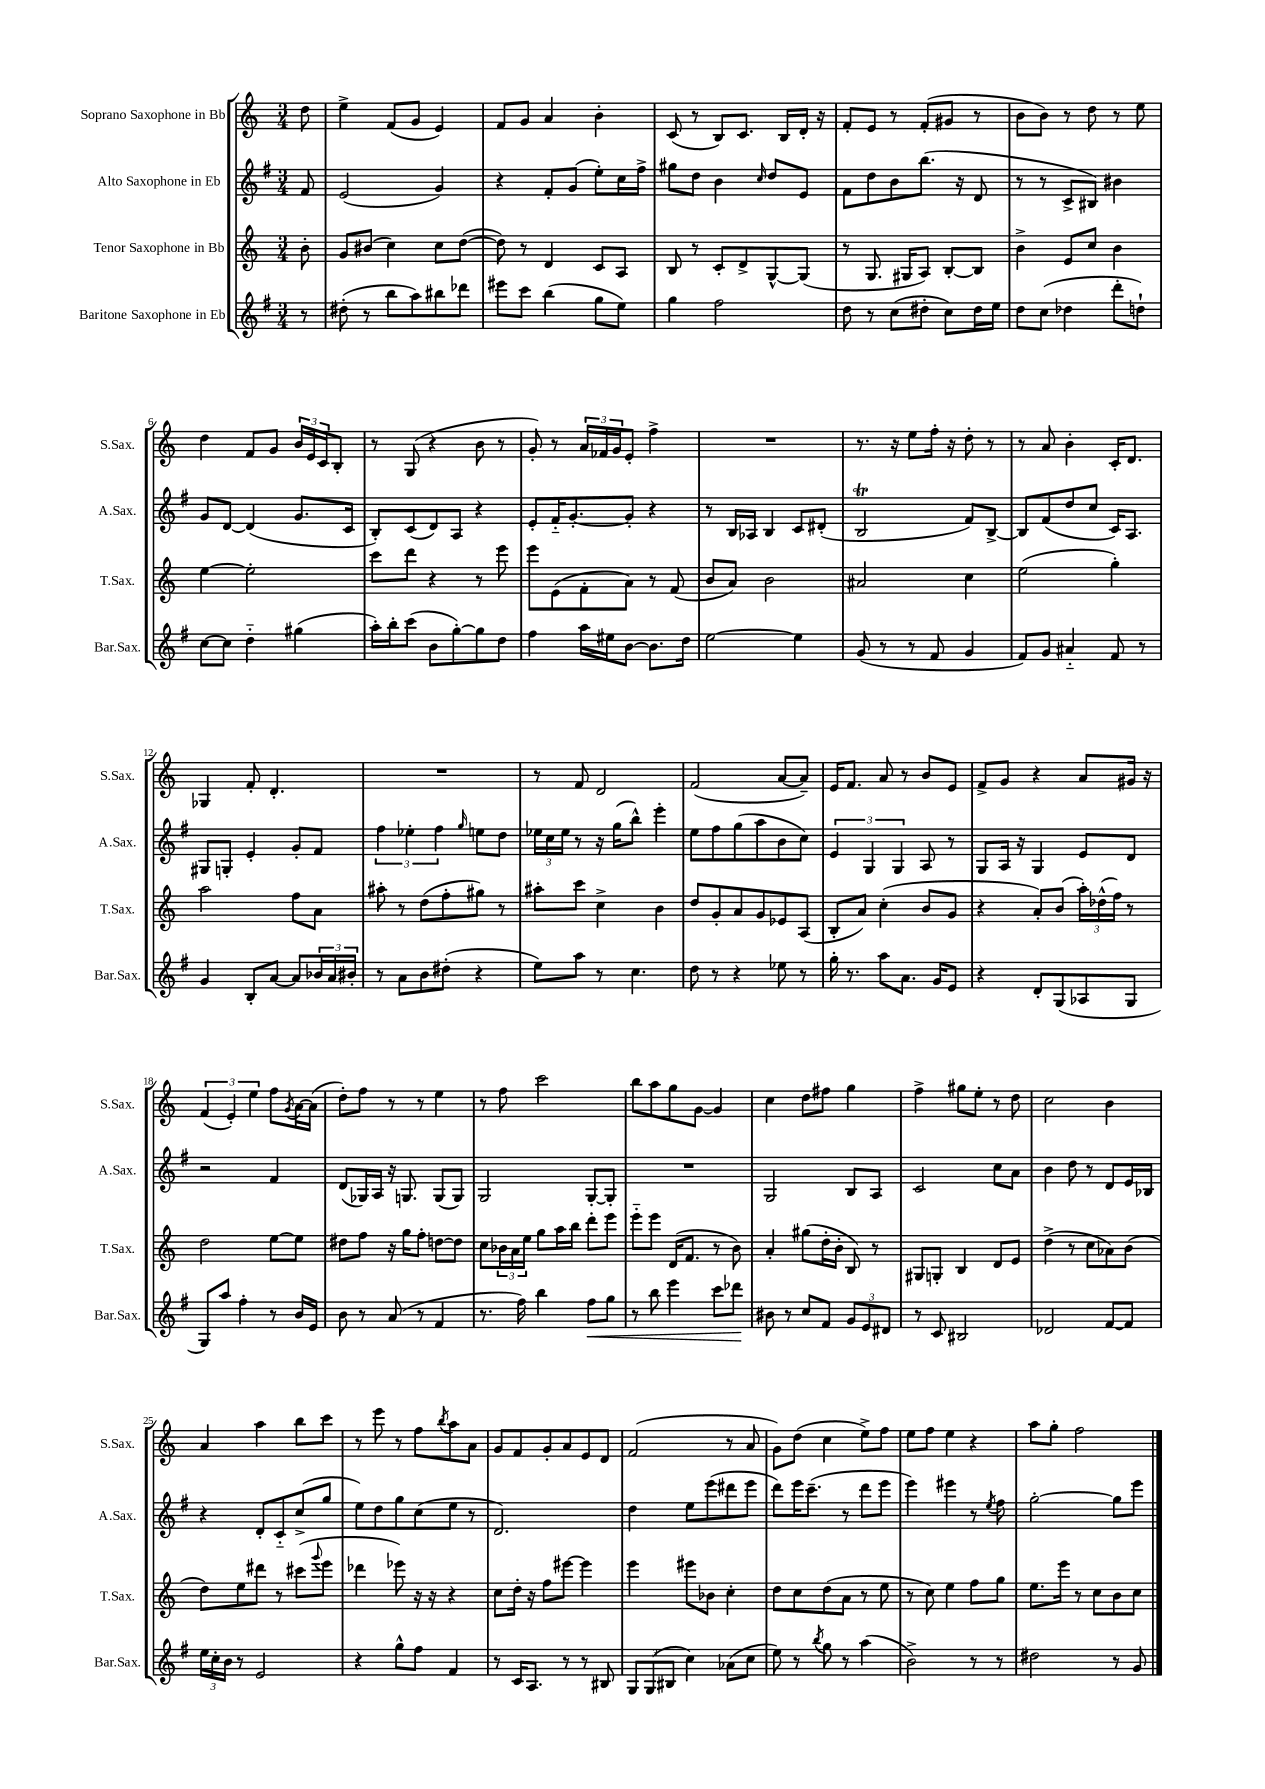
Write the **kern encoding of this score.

**kern	**dynam	**kern	**kern	**kern
*part4	*part4	*part3	*part2	*part1
*staff4	*staff4	*staff3	*staff2	*staff1
*I"Baritone Saxophone in Eb	*	*I"Tenor Saxophone in Bb	*I"Alto Saxophone in Eb	*I"Soprano Saxophone in Bb
*I'Bar.Sax.	*	*I'T.Sax.	*I'A.Sax.	*I'S.Sax.
*clefG2	*	*clefG2	*clefG2	*clefG2
*k[f#]	*	*k[]	*k[f#]	*k[]
*M3/4	*	*M3/4	*M3/4	*M3/4
=	=	=	=	=
8r	.	8b'\	8f#/	8dd\
=1	=1	=1	=1	=1
(8dd#X'\	.	8g/L	(2e/	4ee^\
8r	.	(8b#X/J	.	.
8bb\L	.	4cc\)	.	(8f/L
8aa\)	.	.	.	8g/J
8bb#X\	.	8cc\L	4g/)	4e/)
8ddd-X\J	.	([8dd\J	.	.
=2	=2	=2	=2	=2
8eee#X\L	.	8dd\])	4r	8f/L
8ccc\J	.	8r	.	8g/J
(4bb\	.	4d/	8f#'/L	4a/
.	.	.	(8g/J	.
8gg\L	.	8c/L	8ee'\L)	4b'\
8ee\J)	.	8A/J	16cc\L	.
.	.	.	16ff#^\JJ	.
=3	=3	=3	=3	=3
4gg\	.	8B/	8gg#X\L	(8c/
.	.	8r	8dd\J	8r
2ff#\	.	8c'/L	4b\	8B/L)
.	.	8d^/	.	8.c/J
.	.	.	16qqcc/	.
.	.	[8G^^/	8dd/L	.
.	.	.	.	16B/LL
.	.	(8G/J]	8e/J	16d'/JJ
.	.	.	.	16r
=4	=4	=4	=4	=4
8dd\	.	8r	8f#\L	8f'/L
8r	.	8.G/	8dd\	8e/J
(8cc\L	.	.	8b\	8r
.	.	16G#X/KL	.	.
8dd#X'\J	.	8A/J)	(8.bb\J	(8f'/L
8cc\L)	.	[8B'/L	.	8g#X/J
.	.	.	16r	.
16dd#\L	.	8B/J]	8d/	8r
16ee\JJ	.	.	.	.
=5	=5	=5	=5	=5
8dd\L	.	4b^\	8r	8b\L
(8cc\J	.	.	8r	8b\J)
4dd-X\	.	8e/L	8c^/L	8r
.	.	8cc/J	8B#X/J)	8dd\
8ddd'\L	.	4b\	4b#X\	8r
8ddn`\J)	.	.	.	8ee\
!!LO:LB:g=z
=6	=6	=6	=6	=6
[8cc\L	.	[4ee\	8g/L	4dd\
8cc\J]	.	.	[8d/J	.
4dd\	.	2ee'\]	(4d/]	8f/L
.	.	.	.	8g/J
(4gg#X\	.	.	8.g/L	24b/LL
.	.	.	.	24e/
.	.	.	.	24c/J
.	.	.	.	8B'/J
.	.	.	16c/Jk	.
=7	=7	=7	=7	=7
16aa'\LL)	.	8ccc\L	8B'/L)	8r
16bb'\J	.	.	.	.
(8ccc\J	.	8ddd\J	(8c/	(8G/
8b\L	.	4r	8d/)	4r
[8gg'\)	.	.	8A/J	.
8gg\]	.	8r	4r	8b\
8dd\J	.	8eee\	.	8r
=8	=8	=8	=8	=8
4ff#\	.	8eee\L	8e'/L	8g'/)
.	.	(8e\	16f#/K	8r
.	.	.	[8.g'/	.
16aa\LL	.	8f'\	.	24a/LL
.	.	.	.	24f-X/
16ee#X\J	.	.	.	.
.	.	.	.	24g/J
[8b\J	.	8a\J)	8g'/J]	8e'/J
8.b\L]	.	8r	4r	4ff^\
.	.	(8f/	.	.
16dd\Jk	.	.	.	.
=9	=9	=9	=9	=9
[2ee\	.	8b/L	8r	2.r
.	.	8a/J)	16B/LL	.
.	.	.	16A-X/JJ	.
.	.	2b\	4B/	.
4ee\]	.	.	8c/L	.
.	.	.	(8d#X'/J	.
=10	=10	=10	=10	=10
(8g/	.	2a#X/	2Bt/	8.r
8r	.	.	.	.
.	.	.	.	16r
8r	.	.	.	8ee\L
8f#/	.	.	.	16ff'\Jk
.	.	.	.	16r
4g/	.	4cc\	8f#/L)	8dd'\
.	.	.	[8B^/J	8r
=11	=11	=11	=11	=11
8f#/L)	.	(2ee\	8B/L]	8r
8g/J	.	.	(8f#/	8a/
4a#X/	.	.	8dd/	4b'\
.	.	.	8cc/J	.
8f#/	.	4gg'\)	16c/KL)	16c'/KL
.	.	.	8.A/J	8.d/J
8r	.	.	.	.
!!LO:LB:g=z
=12	=12	=12	=12	=12
4g/	.	2aa\	8G#X/L	4G-X/
.	.	.	8Gn'/J	.
8B'/L	.	.	4e'/	8f'/
[8a/J	.	.	.	4.d'/
8a/L]	.	8ff\L	8g'/L	.
24b-X/L	.	8a\J	8f#/J	.
24a/	.	.	.	.
24b#X'/JJ	.	.	.	.
=13	=13	=13	=13	=13
8r	.	8aa#X'\	6ff#\	2.r
8a\L	.	8r	.	.
.	.	.	6ee-X'\	.
8b\	.	(8dd\L	.	.
.	.	.	6ff#\	.
(8dd#X'\J	.	8ff'\	.	.
.	.	.	16qqgg/	.
4r	.	8gg#X\J)	8een\L	.
.	.	8r	8dd\J	.
=14	=14	=14	=14	=14
8ee\L)	.	8aa#X'\L	24ee-X\LL	8r
.	.	.	24cc\	.
.	.	.	24ee-\JJ	.
8aa\J	.	8ccc\J	8r	8f/
8r	.	4cc^\	16r	2d/
.	.	.	(16gg\KL	.
4.cc\	.	.	8bb^^\J)	.
.	.	4b\	4eee'\	.
=15	=15	=15	=15	=15
8dd\	.	8dd/L	8ee\L	(2f/
8r	.	8g'/	8ff#\	.
4r	.	8a/	(8gg\	.
.	.	8g/	8aa\	.
8ee-X\	.	8e-X/	8b\	[8a/L
8r	.	(8A/J	8cc\J)	8a~/J])
=16	=16	=16	=16	=16
16gg'\	.	8B'/L	6e/	16e/KL
8.r	.	.	.	8.f/J
.	.	8a/J)	.	.
.	.	.	6G/	.
8aa\L	.	(4cc'\	.	8a/
.	.	.	6G/	.
8.a\J	.	.	.	8r
.	.	8b/L	8A/	8b/L
16g/KL	.	.	.	.
8e/J	.	8g/J	8r	8e/J
=17	=17	=17	=17	=17
4r	.	4r	8G/L	8f^/L
.	.	.	16A/Jk	8g/J
.	.	.	16r	.
8d'/L	.	8a'/L)	4G/	4r
(8G/	.	(8b/J	.	.
8A-X/	.	24aa'\LL)	8e/L	8a/L
.	.	(24dd-X^^\	.	.
.	.	24ff\JJ)	.	.
8G/J	.	8r	8d/J	16g#X/Jk
.	.	.	.	16r
!!LO:LB:g=z
=18	=18	=18	=18	=18
8G/L)	.	2dd\	2r	(6f/
8aa/J	.	.	.	.
.	.	.	.	6e'/)
4ff#'\	.	.	.	.
.	.	.	.	6ee\
8r	.	[8ee\L	4f#/	8ff\L
.	.	.	.	8qg/
16b/LL	.	8ee\J]	.	[16a\L
16e/JJ	.	.	.	(16a\JJ]
=19	=19	=19	=19	=19
8b\	.	8dd#X\L	(8d/L	8dd'\L)
8r	.	8ff\J	16G-X/L)	8ff\J
.	.	.	16A/JJ	.
(8a/	.	16r	16r	8r
.	.	16gg\KL	8.Gn/	.
8r	.	8ff'\J	.	8r
4f#/	.	[8ddn\L	(8G/L	4ee\
.	.	8dd\J]	8G/J)	.
=20	=20	=20	=20	=20
8.r	.	8cc\L	2G/	8r
.	.	24b-X\L	.	8ff\
.	.	24a\	.	.
16ff#\)	.	.	.	.
.	.	24ee\JJ	.	.
4bb\	.	8gg\L	.	2ccc\
.	.	16aa\L	.	.
.	.	16bb\JJ	.	.
!	!LO:HP:b	!	!	!
8ff#\L	<	8ddd'\L	[8G'/L	.
8gg\J	.	8eee\J	8G'/J]	.
=21	=21	=21	=21	=21
8r	.	8eee\L	2.r	8bb\L
8bb\	.	8eee\J	.	8aa\
4eee\	.	(16d/KL	.	8gg\
.	.	8.f/J	.	.
.	.	.	.	[8g\J
8ccc\L	.	8r	.	4g/]
8ddd-X\J	.	8b\)	.	.
.	[	.	.	.
=22	=22	=22	=22	=22
8b#X\	.	4a'/	2G/	4cc\
8r	.	.	.	.
8cc/L	.	(8gg#X\L	.	8dd\L
8f#/J	.	16dd'\L	.	8ff#X\J
.	.	16b'\JJ	.	.
12g/L	.	8B/)	8B/L	4gg\
12e/	.	.	.	.
.	.	8r	8A/J	.
12d#X/J	.	.	.	.
=23	=23	=23	=23	=23
8r	.	8G#X/L	2c/	4ff^\
8c/	.	8Gn'/J	.	.
2B#X/	.	4B/	.	8gg#X\L
.	.	.	.	8ee'\J
.	.	8d/L	8cc\L	8r
.	.	8e/J	8a\J	8dd\
=24	=24	=24	=24	=24
2d-X/	.	(4dd^\	4b\	2cc\
.	.	8r	8dd\	.
.	.	8cc\L	8r	.
[8f#/L	.	8a-X\)	8d/L	4b\
8f#/J]	.	(8b\J	16e/L	.
.	.	.	16B-X/JJ	.
!!LO:LB:g=z
=25	=25	=25	=25	=25
24ee\LL	.	8dd\L)	4r	4a/
24cc'\	.	.	.	.
24b\JJ	.	.	.	.
8r	.	8ee\	.	.
2e/	.	8ddd#X\J	8d'/L	4aa\
.	.	8r	8c/	.
.	.	(8ccc#X\L	(8cc^/	8bb\L
.	.	8qqggg/	.	.
.	.	8eee\J	8gg/J	8ccc\J
=26	=26	=26	=26	=26
4r	.	4ddd-X\	8ee\L)	8r
.	.	.	8dd\	8eee\
8gg^^\L	.	8eee-X\)	8gg\	8r
8ff#\J	.	16r	(8cc\	8ff\L
.	.	16r	.	.
.	.	.	.	8qbb/
4f#/	.	4r	8ee\J	8aa\
.	.	.	8r	8a\J
=27	=27	=27	=27	=27
8r	.	8cc\L	2.d/)	8g/L
16c/KL	.	16dd'\Jk	.	8f/
8.A/J	.	16r	.	.
.	.	8ff\L	.	8g'/
8r	.	[8eee#X\J	.	8a/
8r	.	4eee#\]	.	8e/
8B#X/	.	.	.	8d/J
=28	=28	=28	=28	=28
12G/L	.	4eee\	4dd\	(2f/
(12G/	.	.	.	.
12B#X/J	.	.	.	.
4cc\)	.	8eee#X\L	8ee\L	.
.	.	8b-X\J	(8eee\	.
(8a-X\L	.	4cc'\	8ddd#X\	8r
8cc\J	.	.	8eee\J	8a/
=29	=29	=29	=29	=29
8ee\)	.	8dd\L	8ddd\L)	8g\L)
8r	.	8cc\	16eee\K	(8dd\J
.	.	.	(8.ccc~\J	.
8qbb/	.	.	.	.
8gg\	.	(8dd\	.	4cc\
8r	.	8a\J	8r	.
(4aa\	.	8r	8ddd\L	8ee^\L)
.	.	8ee\	8eee\J	8ff\J
=30	=30	=30	=30	=30
2b^\)	.	8r	4eee\)	8ee\L
.	.	8cc\)	.	8ff\J
.	.	4ee\	4eee#X\	4ee\
8r	.	8ff\L	8r	4r
.	.	.	8qee/	.
8r	.	8gg\J	8ff#\	.
=31	=31	=31	=31	=31
2dd#X\	.	8.ee\L	[2gg'\	8aa\L
.	.	.	.	8gg'\J
.	.	16eee\Jk	.	.
.	.	8r	.	2ff\
.	.	8cc\L	.	.
8r	.	8b\	8gg\L]	.
8g/	.	8cc\J	8eee\J	.
==	==	==	==	==
*-	*-	*-	*-	*-
